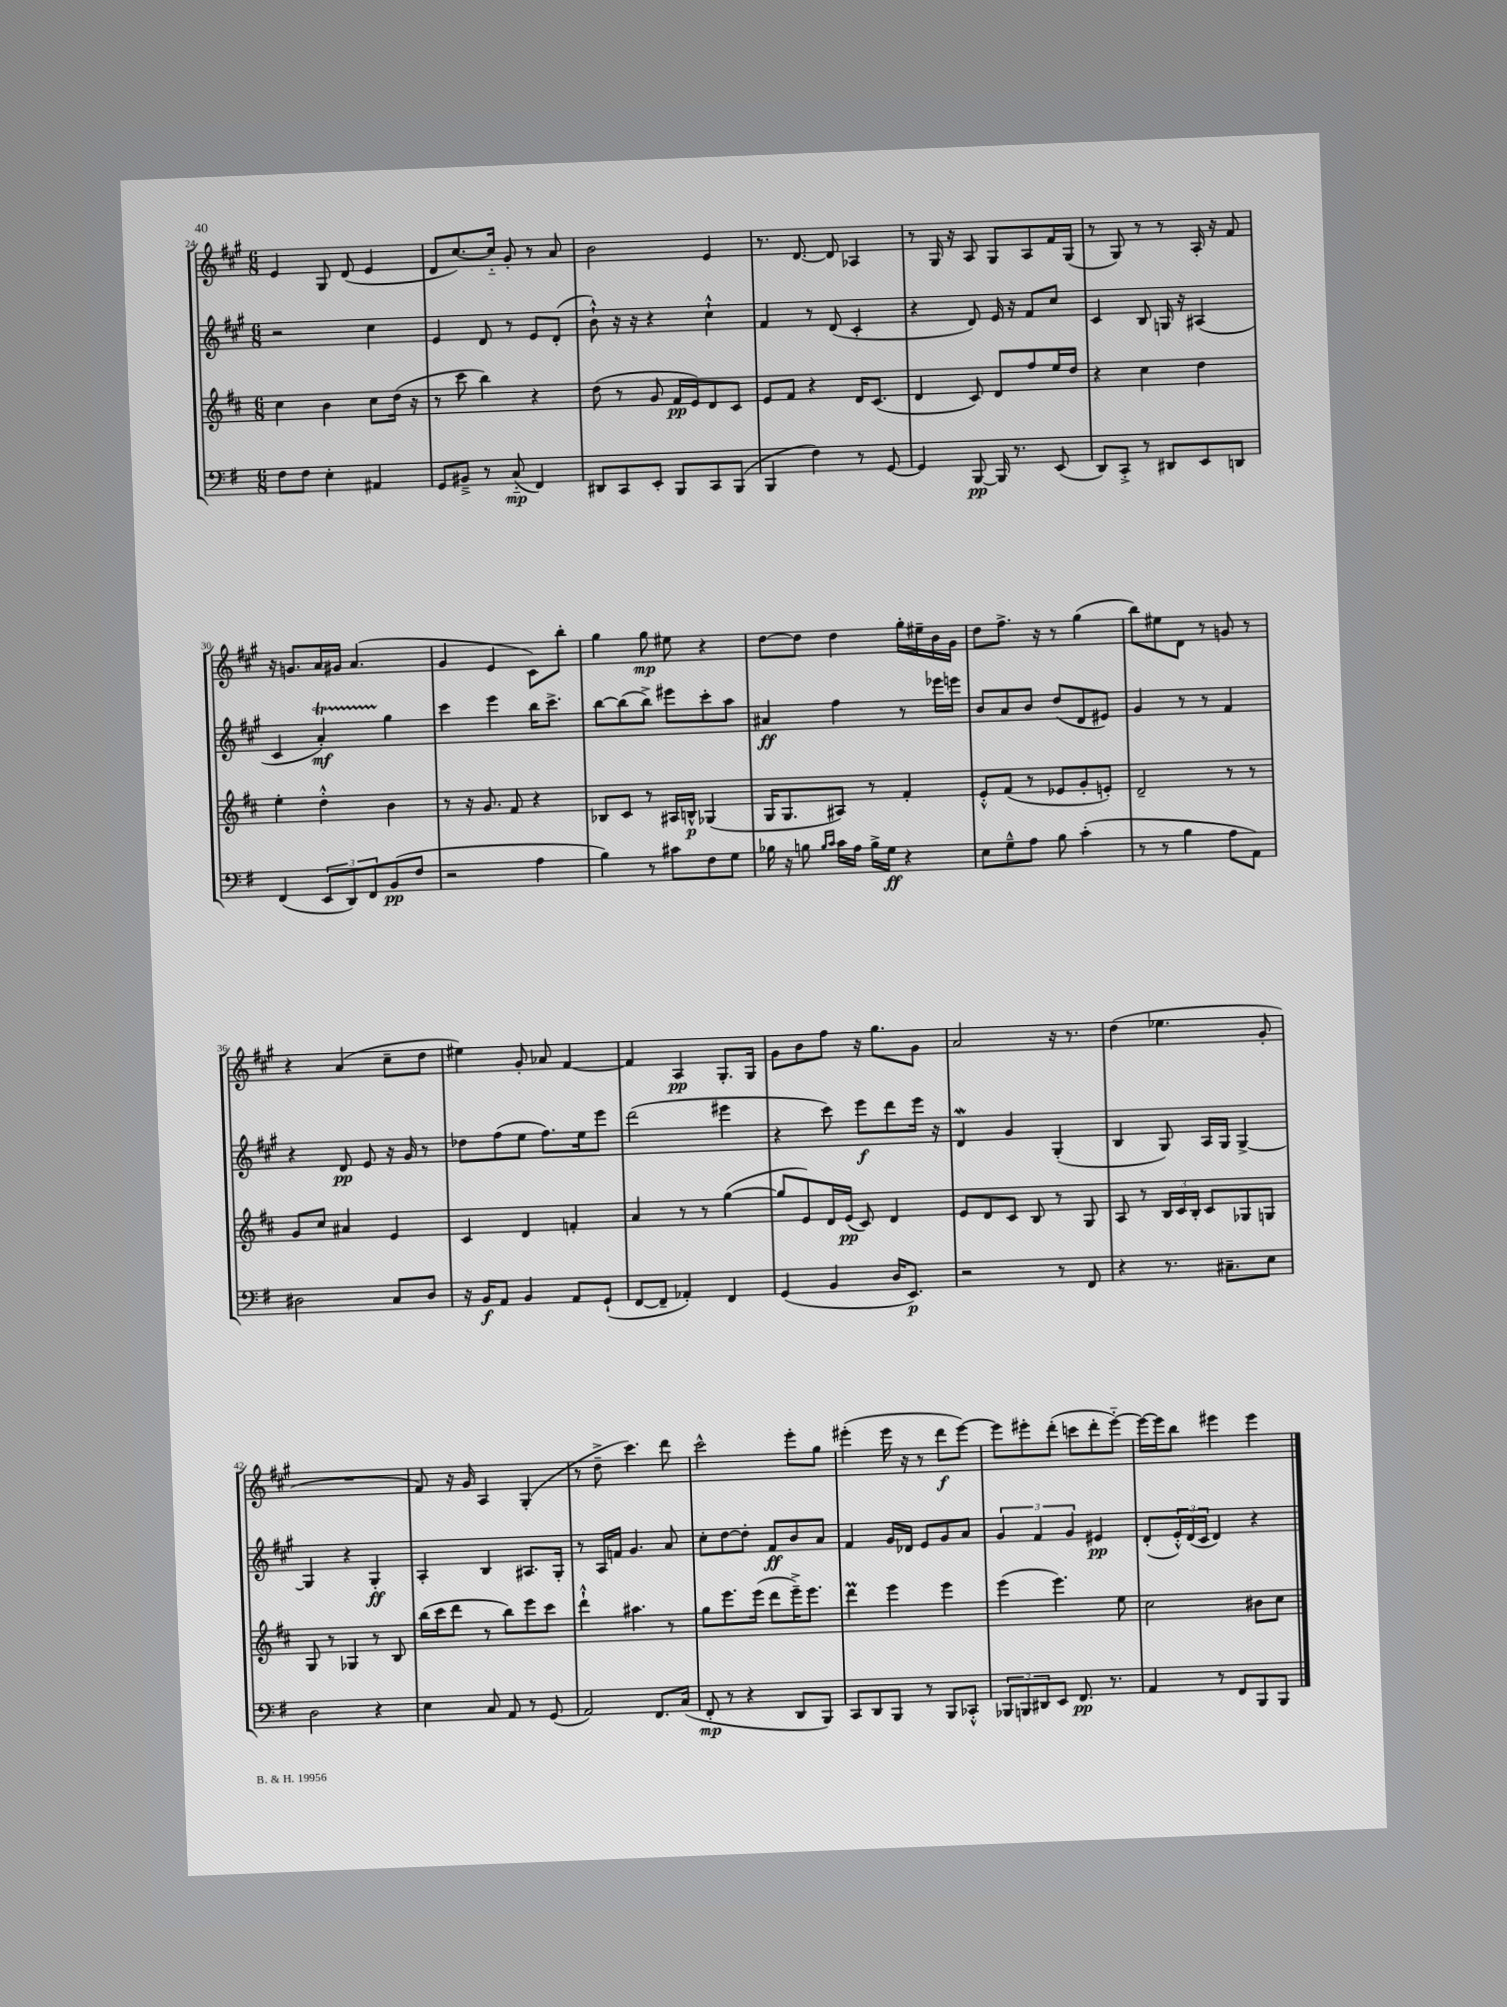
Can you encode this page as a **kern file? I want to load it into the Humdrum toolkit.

**kern	**dynam	**kern	**dynam	**kern	**dynam	**kern	**dynam
*part4	*part4	*part3	*part3	*part2	*part2	*part1	*part1
*staff4	*staff4	*staff3	*staff3	*staff2	*staff2	*staff1	*staff1
*clefF4	*	*clefG2	*	*clefG2	*	*clefG2	*
*k[f#]	*	*k[f#c#]	*	*k[f#c#g#]	*	*k[f#c#g#]	*
*M6/8	*	*M6/8	*	*M6/8	*	*M6/8	*
=24	=24	=24	=24	=24	=24	=24	=24
8F#\L	.	4cc#\	.	2r	.	4e/	.
8F#\J	.	.	.	.	.	.	.
4E'\	.	4b\	.	.	.	8G#/	.
.	.	.	.	.	.	(8d/	.
4AA#X/	.	8cc#\L	.	4cc#\	.	4e/	.
.	.	(16dd\Jk	.	.	.	.	.
.	.	16r	.	.	.	.	.
=25	=25	=25	=25	=25	=25	=25	=25
8GG/L	.	8r	.	4e/	.	8d/L	.
8BB#X~^/J	.	8ccc#\	.	.	.	[8.cc#/)	.
8r	.	4bb\)	.	8d/	.	.	.
.	.	.	.	.	.	16cc#/Jk]	.
(8C/	mp	.	.	8r	.	8g#'/	.
4FF#/)	.	4r	.	8e/L	.	8r	.
.	.	.	.	(8d'/J	.	8a/	.
=26	=26	=26	=26	=26	=26	=26	=26
8DD#X/L	.	(8dd\	.	8b`^^\)	.	2b\	.
8CC/	.	8r	.	16r	.	.	.
.	.	.	.	16r	.	.	.
8EE'/J	.	8g/	.	4r	.	.	.
8BBB/L	.	16f#/LL	pp	.	.	.	.
.	.	16e/J)	.	.	.	.	.
8CC/	.	8d/	.	4cc#`^^\	.	4e/	.
(8BBB/J	.	8c#/J	.	.	.	.	.
=27	=27	=27	=27	=27	=27	=27	=27
4BBB/	.	8e/L	.	4f#/	.	8.r	.
.	.	8f#/J	.	.	.	.	.
.	.	.	.	.	.	[8.d/	.
4F#\)	.	4r	.	8r	.	.	.
.	.	.	.	(8d/	.	8d/]	.
8r	.	16d/KL	.	4c#'/	.	4A-X/	.
.	.	(8.c#/J	.	.	.	.	.
[8GG/	.	.	.	.	.	.	.
=28	=28	=28	=28	=28	=28	=28	=28
4GG/]	.	4d/	.	4r	.	8r	.
.	.	.	.	.	.	16G#/	.
.	.	.	.	.	.	16r	.
[8BBB/	pp	8c#/)	.	8d/)	.	8A/	.
16BBB/]	.	8d/L	.	16e/	.	8G#/L	.
8.r	.	.	.	16r	.	.	.
.	.	8ff#/	.	8f#/L	.	8A/	.
(8EE/	.	16ee/L	.	8cc#/J	.	16f#/L	.
.	.	16dd/JJ	.	.	.	(16G#/JJ	.
=29	=29	=29	=29	=29	=29	=29	=29
8DD/L)	.	4r	.	4c#/	.	8r	.
8CC'^/J	.	.	.	.	.	8G#/)	.
8r	.	4cc#\	.	8B/	.	8r	.
8DD#X/L	.	.	.	16Gn/	.	8r	.
.	.	.	.	16r	.	.	.
8EE/	.	4dd\	.	(4A#X/	.	16A'/	.
.	.	.	.	.	.	16r	.
8DDn/J	.	.	.	.	.	8f#/	.
!!LO:LB:g=z
=30	=30	=30	=30	=30	=30	=30	=30
(4FF#/	.	4ee'\	.	4c#/	.	16r	.
.	.	.	.	.	.	8.gn/L	.
12EE/L	.	4dd'^^\	.	4aT'/)	mf	16a/L	.
.	.	.	.	.	.	16g#X/JJ	.
12DD/)	.	.	.	.	.	.	.
.	.	.	.	.	.	(4.a/	.
12FF#/	.	.	.	.	.	.	.
(8BB/	pp	4b\	.	4gg#\	.	.	.
8F#/J	.	.	.	.	.	.	.
=31	=31	=31	=31	=31	=31	=31	=31
2r	.	8r	.	4ccc#\	.	4g#/	.
.	.	16r	.	.	.	.	.
.	.	8.g/	.	.	.	.	.
.	.	.	.	4eee\	.	4e/	.
.	.	8f#/	.	.	.	.	.
4A\	.	4r	.	16bb\KL	.	8c#\L)	.
.	.	.	.	8.ccc#^\J	.	.	.
.	.	.	.	.	.	8bb'\J	.
=32	=32	=32	=32	=32	=32	=32	=32
4B\)	.	8B-X/L	.	[8bb\L	.	4gg#\	.
.	.	8c#/J	.	(8bb\]	.	.	.
8r	.	8r	.	8bb^\J)	.	8gg#\	mp
8c#X\L	.	16A#X/LL	.	8eee#X\L	.	8ee#X\	.
.	.	16Bn^^/JJ	p	.	.	.	.
8F#\	.	(4G-X/	.	8ccc#'\	.	4r	.
8G\J	.	.	.	8aa\J	.	.	.
=33	=33	=33	=33	=33	=33	=33	=33
16B-X\	.	16G/KL	.	4a#X/	ff	[8dd\L	.
16r	.	8.G/	.	.	.	.	.
8Bn\	.	.	.	.	.	8dd\J]	.
16qqB/LL	.	.	.	.	.	.	.
16qqc/JJ	.	.	.	.	.	.	.
16c\LL	.	8A#X/J)	.	4ff#\	.	4dd\	.
16A\JJ	.	.	.	.	.	.	.
16B^\LL	.	8r	.	.	.	.	.
16G\JJ	ff	.	.	.	.	.	.
4r	.	4f#'/	.	8r	.	16gg#'\LL	.
.	.	.	.	.	.	16ee#X~\	.
.	.	.	.	16eee-X\LL	.	16b\	.
.	.	.	.	16eeen\JJ	.	16g#\JJ	.
=34	=34	=34	=34	=34	=34	=34	=34
8E\L	.	8e'^^/L	.	8b/L	.	8dd\L	.
8G~^^\	.	(8f#/J	.	8a/	.	8.ff#^\J	.
8A\J	.	8r	.	8b/J	.	.	.
.	.	.	.	.	.	16r	.
8B\	.	8e-X/L	.	(8dd/L	.	8r	.
(4c'\	.	8g'/	.	8d/	.	(4gg#\	.
.	.	8en'/J)	.	8e#X/J)	.	.	.
=35	=35	=35	=35	=35	=35	=35	=35
8r	.	2d~/	.	4g#/	.	8bb\L)	.
8r	.	.	.	.	.	8ee#X\	.
4B\	.	.	.	8r	.	8d\J	.
.	.	.	.	8r	.	8r	.
8A\L	.	8r	.	4f#/	.	8gn/	.
8AA\J)	.	8r	.	.	.	8r	.
!!LO:LB:g=z
=36	=36	=36	=36	=36	=36	=36	=36
2D#X\	.	8g/L	.	4r	.	4r	.
.	.	8cc#/J	.	.	.	.	.
.	.	4a#X/	.	8d/	pp	(4a/	.
.	.	.	.	8e/	.	.	.
8C/L	.	4e/	.	16r	.	8cc#~\L	.
.	.	.	.	16g#/	.	.	.
8D#/J	.	.	.	8r	.	8dd\J	.
=37	=37	=37	=37	=37	=37	=37	=37
16r	.	4c#/	.	8dd-X\L	.	4ee#X\)	.
16BB/KL	f	.	.	.	.	.	.
8AA/J	.	.	.	(8ff#\	.	.	.
4BB/	.	4d/	.	8ee\J	.	8g#'/	.
.	.	.	.	8.ff#\L)	.	8a-X/	.
8AA/L	.	4fn'/	.	.	.	[4f#/	.
.	.	.	.	16ee\k	.	.	.
(8GG`/J	.	.	.	8eee\J	.	.	.
=38	=38	=38	=38	=38	=38	=38	=38
[8FF#/L	.	4a/	.	(2ddd\	.	4f#/]	.
8FF#~/J]	.	.	.	.	.	.	.
4AA-X'/)	.	8r	.	.	.	4A/	pp
.	.	8r	.	.	.	.	.
4FF#/	.	([4gg\	.	4eee#X\	.	8.G#'/L	.
.	.	.	.	.	.	16G#/Jk	.
=39	=39	=39	=39	=39	=39	=39	=39
(4GG/	.	8gg/L]	.	4r	.	8g#\L	.
.	.	8e/)	.	.	.	8b\	.
4BB/	.	16d/L	.	8ccc#\)	.	8ff#\J	.
.	.	(16e/JJ	pp	.	.	.	.
.	.	8c#/)	.	8eee\L	f	16r	.
.	.	.	.	.	.	8.gg#\L	.
16D/KL	.	4d/	.	8ddd\	.	.	.
8.EE/J)	p	.	.	.	.	.	.
.	.	.	.	16eee\Jk	.	8g#\J	.
.	.	.	.	16r	.	.	.
=40	=40	=40	=40	=40	=40	=40	=40
2r	.	8e/L	.	4dw/	.	2a/	.
.	.	8d/	.	.	.	.	.
.	.	8c#/J	.	4g#/	.	.	.
.	.	8B/	.	.	.	.	.
8r	.	8r	.	(4G#'/	.	16r	.
.	.	.	.	.	.	8.r	.
8FF#/	.	8G/	.	.	.	.	.
=41	=41	=41	=41	=41	=41	=41	=41
4r	.	8A/	.	4B/	.	(4dd\	.
.	.	8r	.	.	.	.	.
8.r	.	24B/LL	.	8G#/)	.	4.ee-X\	.
.	.	24c#/	.	.	.	.	.
.	.	24B'/JJ	.	.	.	.	.
.	.	8c#/L	.	16A/LL	.	.	.
8.C#X~\L	.	.	.	16G#/JJ	.	.	.
.	.	8G-X/	.	[4G#^/	.	.	.
8E\J	.	8Gn/J	.	.	.	8g#'/	.
!!LO:LB:g=z
=42	=42	=42	=42	=42	=42	=42	=42
2D\	.	8G/	.	4G#/]	.	2.r	.
.	.	8r	.	.	.	.	.
.	.	4G-X/	.	4r	.	.	.
4r	.	8r	.	4G#'/	ff	.	.
.	.	8B/	.	.	.	.	.
=43	=43	=43	=43	=43	=43	=43	=43
4E\	.	(16bb\LL	.	4A'/	.	8f#/)	.
.	.	16ccc#\J	.	.	.	.	.
.	.	8ddd\J	.	.	.	16r	.
.	.	.	.	.	.	16g#/	.
8C/	.	8r	.	4B/	.	4A/	.
8AA/	.	8bb\L)	.	.	.	.	.
8r	.	8eee\	.	8.A#X/L	.	(4G#'/	.
(8GG/	.	8ccc#\J	.	.	.	.	.
.	.	.	.	16G#'/Jk	.	.	.
=44	=44	=44	=44	=44	=44	=44	=44
2AA/)	.	4ddd`^^\	.	8r	.	8r	.
.	.	.	.	16A/LL	.	8dd~^\	.
.	.	.	.	16fn/JJ	.	.	.
.	.	4.aa#X\	.	4.g#/	.	4.ccc#\)	.
8.FF#/L	.	.	.	.	.	.	.
.	.	8r	.	8a/	.	8ddd\	.
(16C/Jk	.	.	.	.	.	.	.
=45	=45	=45	=45	=45	=45	=45	=45
8FF#'/	mp	8gg\L	.	8cc#'\L	.	2ccc#^^\	.
8r	.	8.eee\	.	[8dd\	.	.	.
4r	.	.	.	8dd'\J]	.	.	.
.	.	(16eee\Jk	.	.	.	.	.
.	.	8ddd\L	.	8f#/L	ff	.	.
8DD/L	.	16eee~^\K)	.	8b/	.	8eee'\L	.
.	.	8.eee\J	.	.	.	.	.
8BBB/J)	.	.	.	8a/J	.	8gg#\J	.
=46	=46	=46	=46	=46	=46	=46	=46
8CC/L	.	4dddM\	.	4f#/	.	(4eee#X'\	.
8DD/	.	.	.	.	.	.	.
8BBB/J	.	4eee\	.	16g#/LL	.	16eee#\	.
.	.	.	.	16d-X/JJ	.	16r	.
8r	.	.	.	8e/L	.	8r	.
8BBB/L	.	4eee\	.	8g#/	.	8ddd\L	f
8CC-X'^^/J	.	.	.	8a/J	.	[8eee#\J)	.
=47	=47	=47	=47	=47	=47	=47	=47
12BBB-X/L	.	(4eee\	.	6g#/	.	8eee#\L]	.
12BBBn/	.	.	.	.	.	.	.
.	.	.	.	.	.	8eee#X'\	.
12DD#X/	.	.	.	6f#/	.	.	.
8EE/J	.	4.eee\)	.	.	.	(8ddd'\J	.
.	.	.	.	6g#/	.	.	.
8.FF#/	pp	.	.	.	.	8cccn\L	.
.	.	.	.	4e#X/	pp	8ddd'\	.
8.r	.	.	.	.	.	.	.
.	.	8ee\	.	.	.	[8eee#\J)	.
=48	=48	=48	=48	=48	=48	=48	=48
4AA/	.	2cc#\	.	(8d'/L	.	16eee#\LL_	.
.	.	.	.	.	.	16eee#\J]	.
.	.	.	.	24e'^^/L)	.	8bb\J	.
.	.	.	.	(24d/	.	.	.
.	.	.	.	24c#/JJ	.	.	.
8r	.	.	.	4d/)	.	4eee#X\	.
8FF#/L	.	.	.	.	.	.	.
8BBB/	.	8b#X\L	.	4r	.	4eee#\	.
8BBB/J	.	8cc#\J	.	.	.	.	.
==	==	==	==	==	==	==	==
*-	*-	*-	*-	*-	*-	*-	*-
